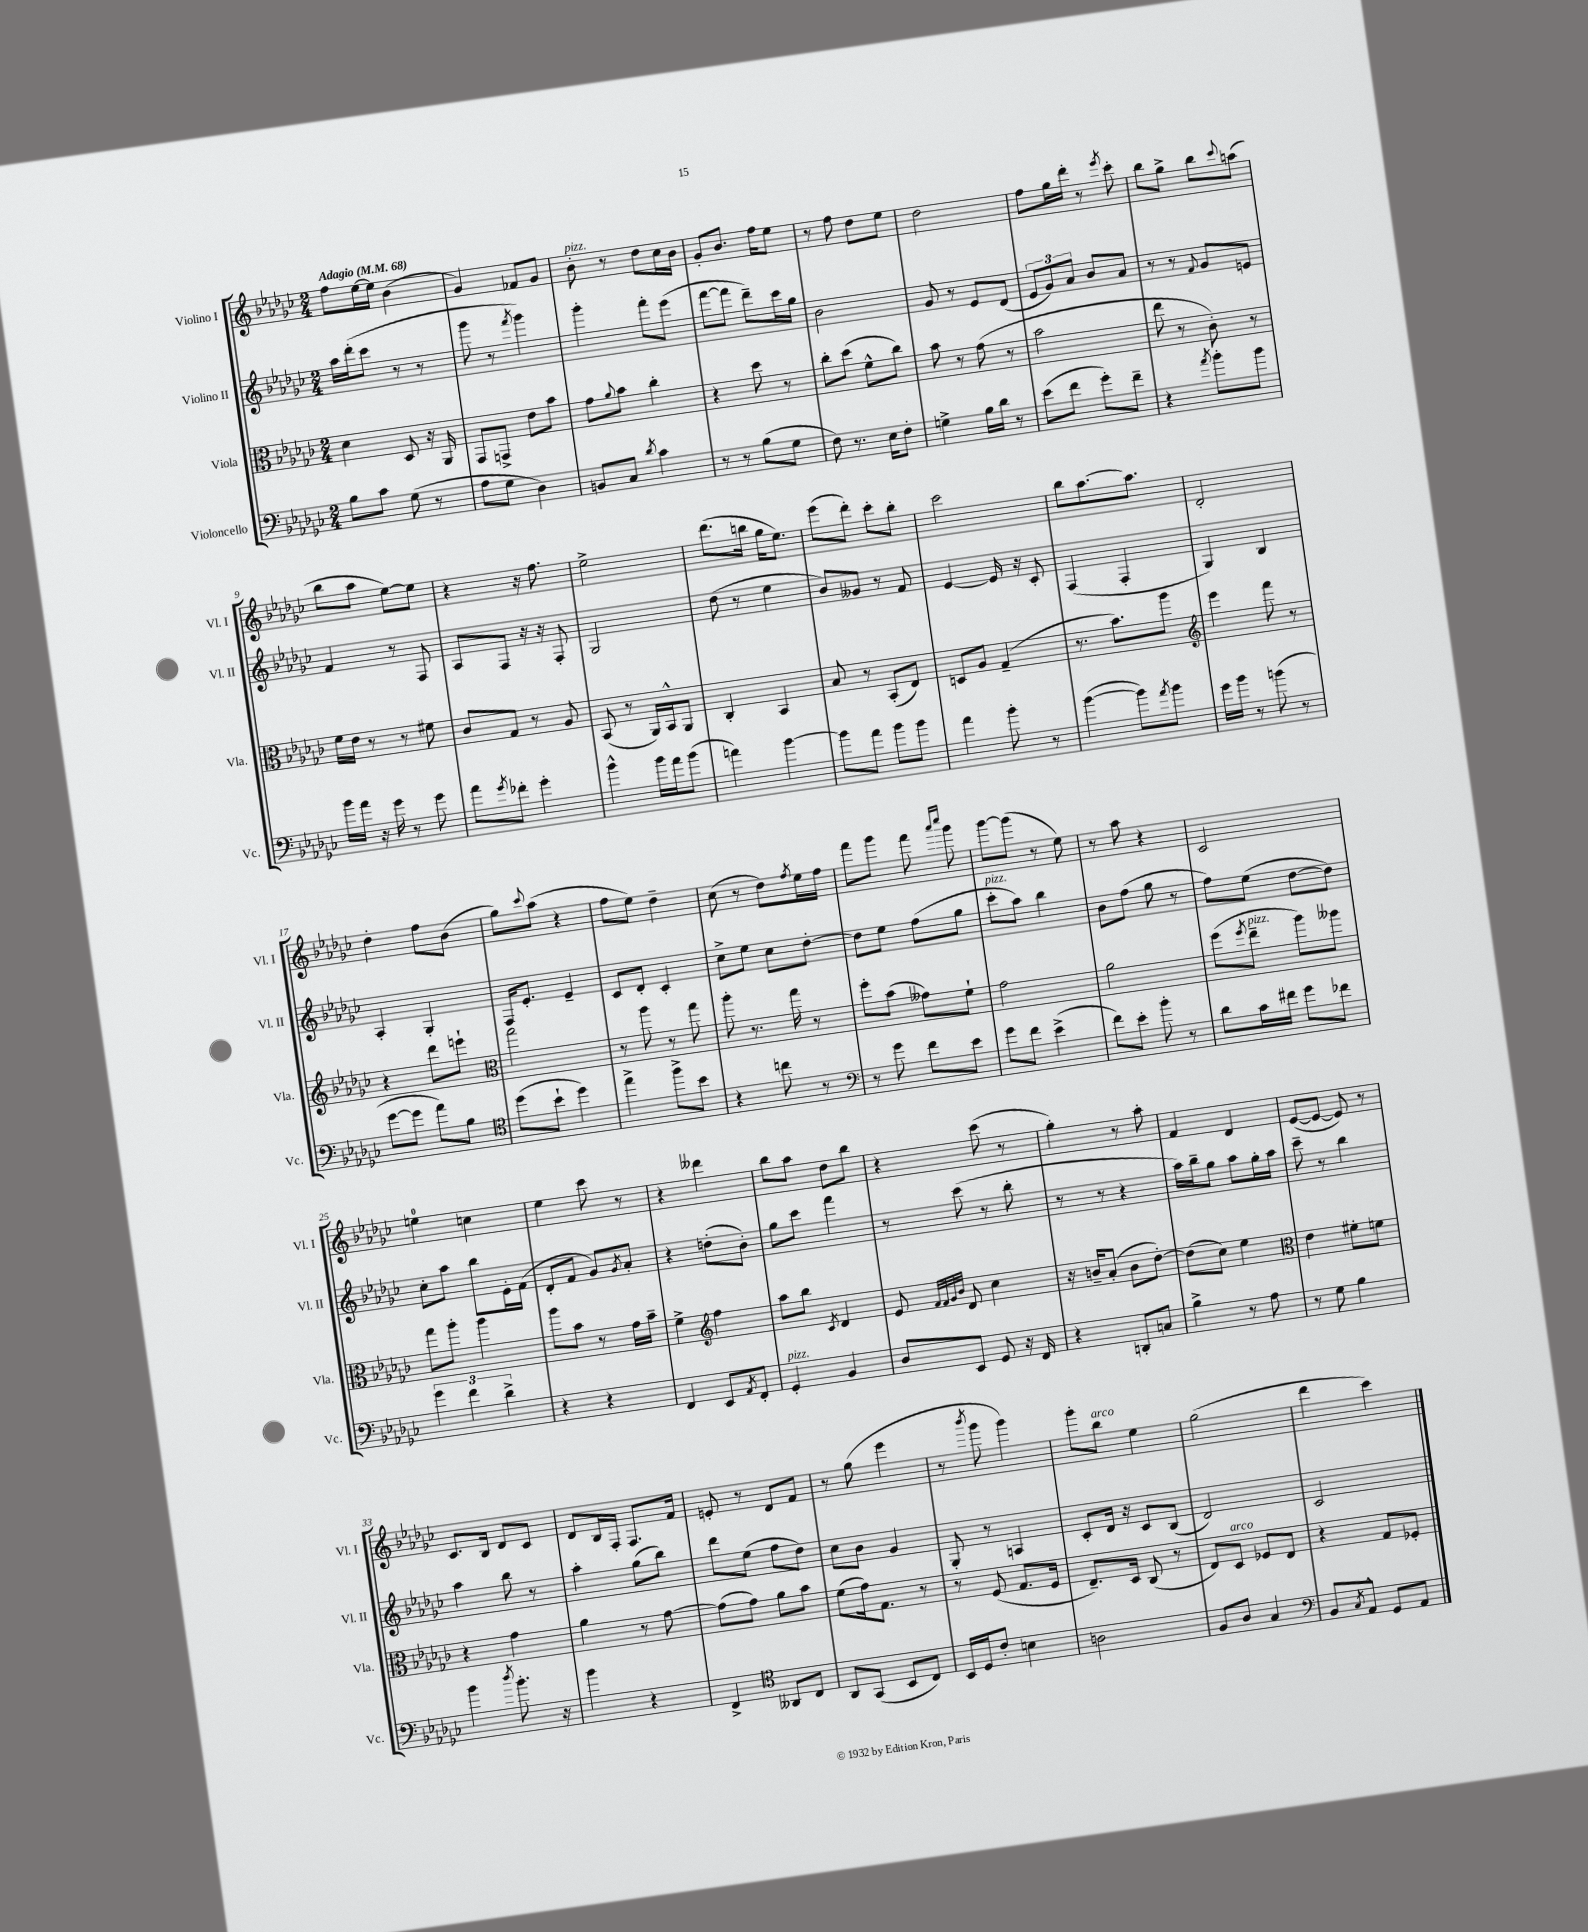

**kern	**kern	**kern	**kern
*staff4	*staff3	*staff2	*staff1
*clefF4	*clefC3	*clefG2	*clefG2
*k[b-e-a-d-g-c-]	*k[b-e-a-d-g-c-]	*k[b-e-a-d-g-c-]	*k[b-e-a-d-g-c-]
*M2/4	*M2/4	*M2/4	*M2/4
*MM68	*MM68	*MM68	*MM68
8B-	4d-	16aa-	8ff
.	.	(16ddd-'	.
8c-	.	8ccc-	[16ee-
.	.	.	16ee-]
(8G-	8D-	8r	(4b-
8r	16r	8r	.
.	16AA-	.	.
=	=	=	=
8A-	8GG-	8ggg-	4g-)
8G-	8GG^	8r	.
.	.	8qfff	.
4D-)	8e-	4ggg-)	8f-
.	8b-	.	8g-
=	=	=	=
8BB	8g-	4ggg-'	8b-'
.	8qqa-	.	.
8C-	8b-	.	8r
8qd-	.	.	.
4c-	4cc-'	8fff'	8dd-
.	.	(8eee-	16cc-
.	.	.	16b-
=	=	=	=
8r	4r	[8fff	8g-'
8r	.	8fff]	8.b-
(8B-	8dd-	8ddd-~)	.
.	.	.	16ff
8G-	8r	16ccc-	8ee-
.	.	16gg-	.
=	=	=	=
8F)	8cc-'	2b-	8r
8.r	(8dd-	.	8ff
.	8f^^	.	8dd-
16E-	.	.	.
8F'	8cc-)	.	8ee-
=	=	=	=
4G^	8b-	8g-	2dd-
.	8r	8r	.
16B-	(8g-	8e-	.
16d-	.	.	.
8r	8r	(8d-	.
=	=	=	=
(8e-	2b-	12e-	8ff
.	.	12g-)	.
8f	.	.	16gg-
.	.	12a-	.
.	.	.	16ddd-'
8g-')	.	8b-	8r
.	.	.	8qeee-
8f~	.	8a-	8ccc-'
=	=	=	=
4r	8ee-	8r	8bb-
.	8r	8r	8gg-^
8qa-	.	8qqf	.
8b-'	8c-')	8g-	8bb-
.	.	.	8qqccc-
8b-	8r	8e	(8aa
=	=	=	=
16b-	16f	4f	8bb-
16a-	16e-	.	.
16r	8r	.	8aa-
16g-	.	.	.
8r	8r	8r	[8ee-)
8g-	8f#	8F	8ee-]
=	=	=	=
8a-	8c-	8A-	4r
8qg-	.	.	.
8f-'	8G-	8F	.
4g-'	8r	16r	16r
.	.	16r	8.ff
.	8A-	8F'	.
=	=	=	=
4b-^^	(8BB-	2G-	2ee-^
.	8r	.	.
16b-	16AA-)	.	.
16a-	16BB-^^	.	.
(8b-	8AA-	.	.
=	=	=	=
4a)	4C-'	(8dd-	(8.ddd-
.	.	8r	.
.	.	.	16bb
[4b-	4BB-	4ee-	16gg-
.	.	.	8.ee-)
=	=	=	=
8b-]	8B-	8b-)	(8eee-
8a-	8r	8g--	8ddd-')
8b-	(8BB-'	8r	8ccc-'
8b-	8E-)	8f	8bb-'
=	=	=	=
4a-	8D	[4e-	2ccc-
.	8A-	.	.
8b-'	(4G-~	16e-]	.
.	.	16r	.
8r	.	8c-'	.
=	=	=	=
([4b-	8.r	(4F	8bb-
.	.	.	[8.aa-
.	8.b-)	.	.
8b-])	.	4F'	.
.	.	.	8.aa-]
8qa-	.	.	.
8b-	8aa-	.	.
=	=	=	=
*	*clefG2	*	*
16g-	4eee-	4G-)	2d-'
16b-	.	.	.
8r	.	.	.
(8b	8fff	4B-	.
8r	8r	.	.
=	=	=	=
[8g-	4r	4A-'	4dd-'
8g-]	.	.	.
8a-)	8ddd-	4G-'	8ff
8B-	8eee`	.	(8b-
=	=	=	=
*clefC4	*clefC3	*	*
(8dd-	2gg-	16F	8gg-)
.	.	8.e-'	.
.	.	.	8qqccc-
8b-`	.	.	(8aa-
4dd-)	.	4e-~	4r
=	=	=	=
4ee-^	8r	8c-	8ff
.	8aa-	8d-'	8ee-)
8ff^	8r	4c-'	4dd-~
8b-	8gg-	.	.
=	=	=	=
4r	8aa-'	8cc-^	(8cc-
.	8.r	8ee-	8r
8cc	.	8cc-	8dd-)
.	16gg-	.	.
.	.	.	8qff
8r	8r	[8dd-'	16ee-
.	.	.	16ff
=	=	=	=
*clefF4	*	*	*
8r	8ff'	8dd-]	8fff
8g-	(8b-	8ee-	8ggg-
8f	8g--)	(8ff	8fff
.	.	.	16qqaaa-
.	.	.	16qqcccc-
8e-	8f`	8gg-	8ggg-
=	=	=	=
8g-	2g-	8ccc-'	[8ggg-
8f	.	8aa-)	(8ggg-]
(4e-^	.	4bb-	8r
.	.	.	8ee-)
=	=	=	=
8f)	2a-	8b-	8r
8e-'	.	(8ff	8aa-
8b-'	.	8gg-	4r
8r	.	8r	.
=	=	=	=
8d-	(8ff	8ff)	2c-
.	8qff	.	.
16c-	8ee-~	(8ee-	.
16f#	.	.	.
8g-	8aa-)	[8dd-	.
8f-	8aa--	8dd-])	.
=	=	=	=
6g-	8gg-	8cc-'	4ee
.	8aa-'	8aa-	.
6f	.	.	.
.	4aa-	8bb-	4cc
6d-^	.	.	.
.	.	16e-'	.
.	.	(16f	.
=	=	=	=
4r	8aa-	8d-'	4ee-
.	8b-	8f	.
4r	8r	8g-)	8ccc-
.	.	8qg-	.
.	16g-	8a-'	8r
.	16b-~	.	.
=	=	=	=
4FF	4f^	4r	4r
*	*clefG2	*	*
8EE-	4ff	(8dd'	4ddd--
8qAA-	.	.	.
8FF'	.	8b-')	.
=	=	=	=
4GG-'	8aa-	8gg-	8bb-
.	8bb-	8ccc-	8aa-
.	8qc-	.	.
4BB-	4d-	4fff	8dd-
.	.	.	8bb-
=	=	=	=
8D-	8e-	8r	4r
.	32qqf	.	.
.	32qqf	.	.
.	32qqg-	.	.
.	32qqb-	.	.
8EE-	8d-	(8ccc-	.
8GG-	4cc-	8r	(8ccc-
16r	.	8bb-'	8r
16FF	.	.	.
=	=	=	=
4r	16r	8r	4gg-')
.	16b~	.	.
.	(8a-'	8r	.
8DD'	8b	4r	8r
8C	[8dd-')	.	8aa-'
=	=	=	=
4B-^	(8dd-]	16aa-)	4f
.	.	16bb-~	.
.	8cc-)	8gg-	.
8r	4ee-	8aa-	4d-
8A-	.	16gg-'	.
.	.	16aa-	.
=	=	=	=
*	*clefC3	*	*
8r	4e-	8ccc-~	([8e-
8G-	.	8r	8e-_
4B-	8f#'	4bb-	8e-])
.	8f	.	8r
=	=	=	=
4b-	4r	4aa-	8.c-
.	.	.	16B-
8qdd-	.	.	.
8.b-'	4g-	8bb-	8d-
.	.	8r	8c-
16r	.	.	.
=	=	=	=
4b-	4a-	4aa-'	8d-
.	.	.	16B-
.	.	.	16F'
4r	8r	(8gg-	8.F
.	[8g-	8bb-)	.
.	.	.	16f
=	=	=	=
4FF^	(8g-]	8ddd-	8e'
.	8g-)	(8ee-	8r
*clefC4	*	*	*
8AA--	8a-	8ff	8d-
8C-	8b-	8dd-)	8f
=	=	=	=
8AA-	(8f	8cc-	8r
(8GG-	16g-)	8b-	(8gg-
.	8.G-	.	.
8BB-	.	4g-	4eee-
8C-)	8r	.	.
=	=	=	=
16BB-	8r	8G-'	8r
16D-	.	.	.
.	.	.	8qbbb-
8c-'	(8F	8r	8ggg-
4B	8.G-	4A	4ggg-)
.	16F	.	.
=	=	=	=
2A	8.E-~)	8c-'	8ggg-'
.	.	16d-	8bb-
.	16D-	16r	.
.	(8C-	8c-	4ee-
.	8r	(8B-	.
=	=	=	=
8F	8E-)	2d-)	(2gg-
8A-	8D-	.	.
4G-	8F-	.	.
.	8E-	.	.
=	=	=	=
*clefF4	*	*	*
8BB-	4r	2c-	4ddd-
8qC-	.	.	.
8AA-^^	.	.	.
8GG-	8G-	.	4ccc-)
8AA-	8F-'	.	.
==	==	==	==
*-	*-	*-	*-
